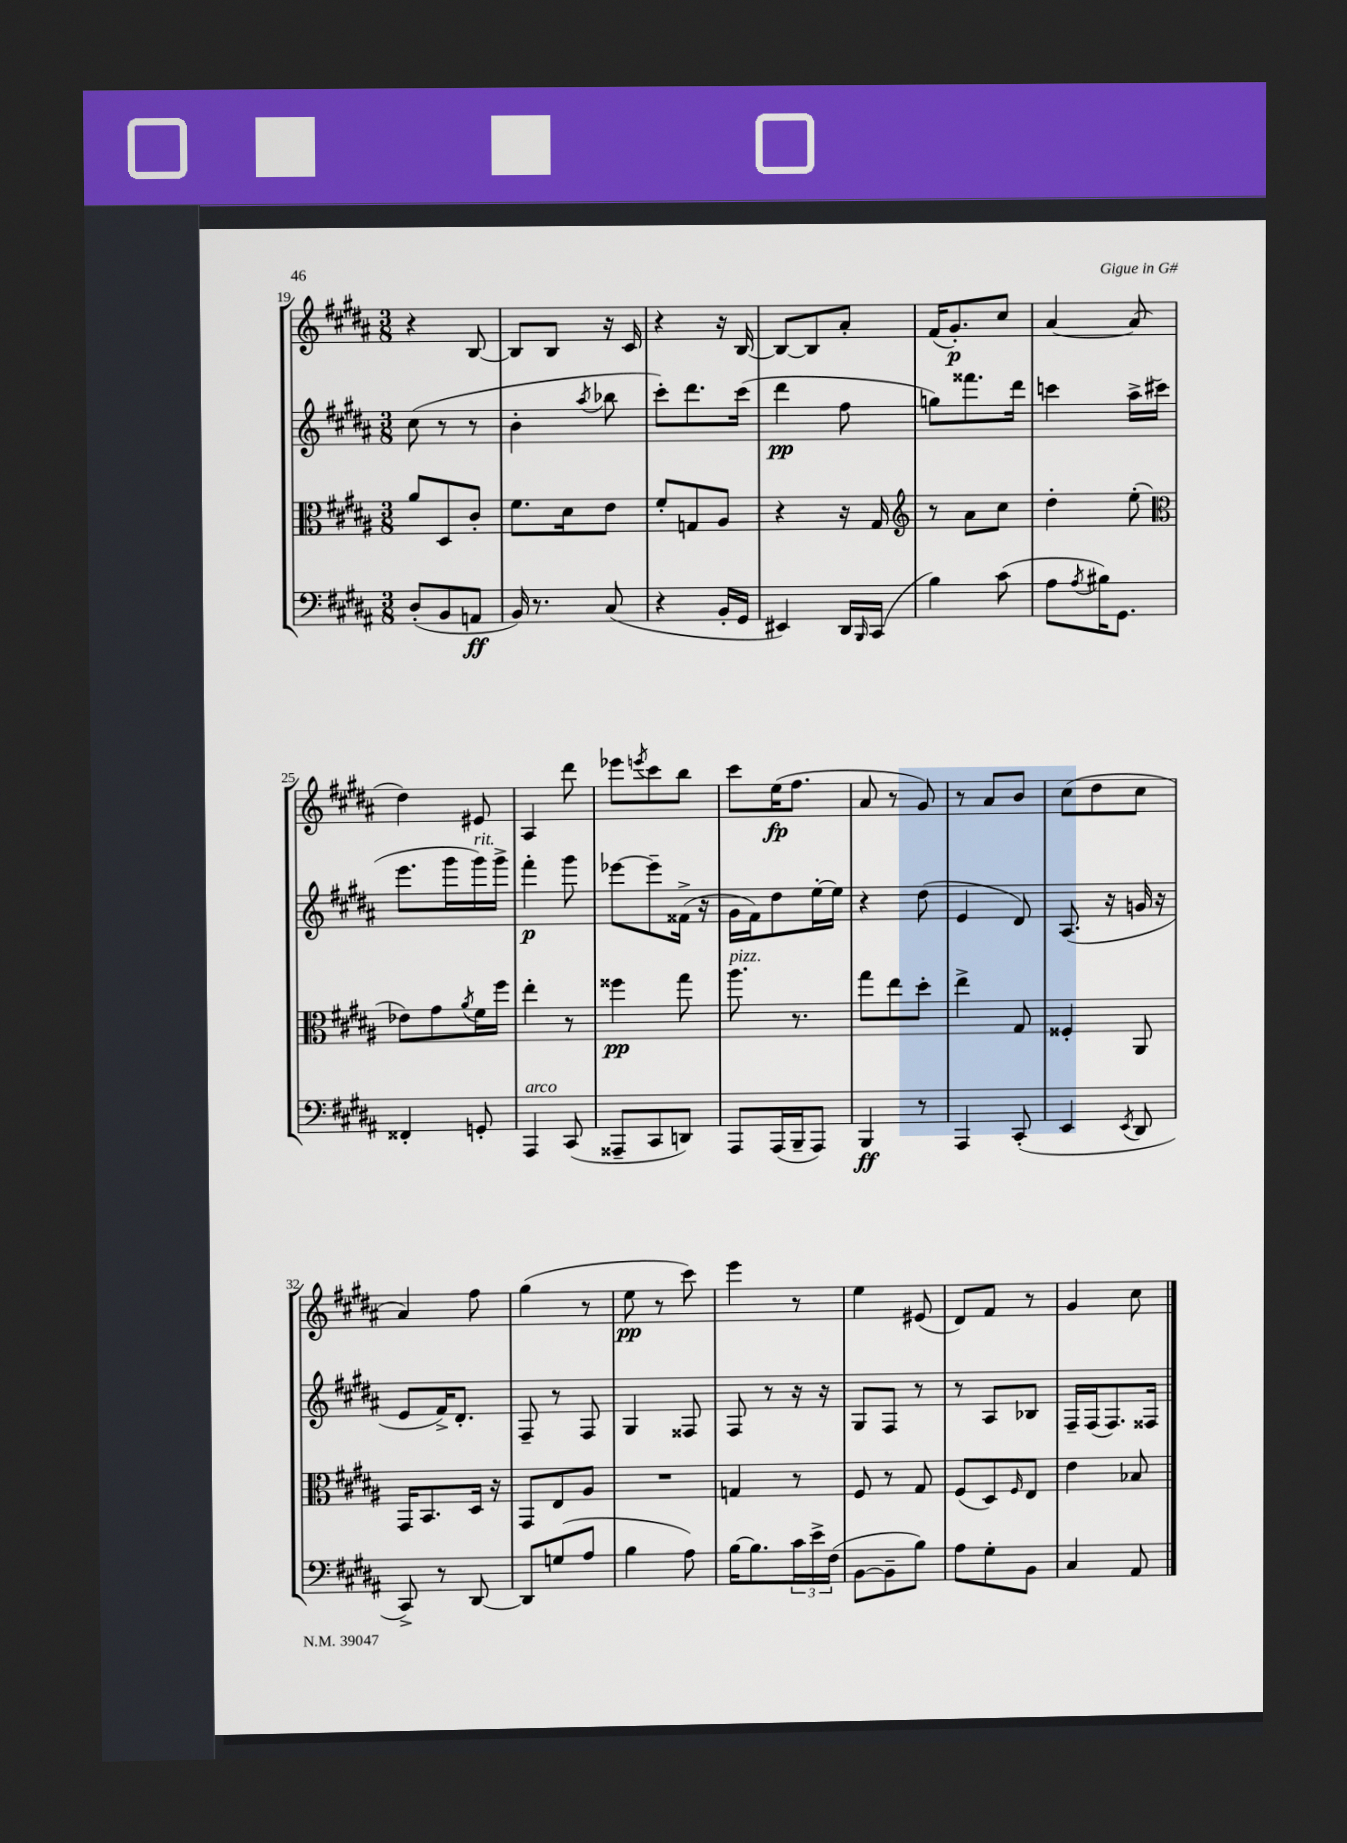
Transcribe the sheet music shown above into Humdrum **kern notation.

**kern	**kern	**kern	**kern
*staff4	*staff3	*staff2	*staff1
*clefF4	*clefC3	*clefG2	*clefG2
*k[f#c#g#d#a#]	*k[f#c#g#d#a#]	*k[f#c#g#d#a#]	*k[f#c#g#d#a#]
*M3/8	*M3/8	*M3/8	*M3/8
(8D#'/L	8a#/L	(8cc#\	4r
8BB/	8D#/	8r	.
8AA/J	8c#'/J	8r	[8B/
=	=	=	=
16BB/)	8.f#\L	4b'\	8B/]L
8.r	.	.	.
.	.	.	8B/J
.	16d#\k	.	.
.	.	8qaa#/	.
(8C#/	8e\J	8bb-\	16r
.	.	.	16c#/
=	=	=	=
4r	8f#'/L	8ccc#'\L)	4r
.	8G/	8.ddd#\	.
16BB'/LL	8A#/J	.	16r
16GG#/JJ	.	(16ccc#\Jk	[16B/
=	=	=	=
4EE#/)	4r	4ddd#\	8B/_L
.	.	.	8B/]
16DD#/LL	16r	8ff#\	8a#'/J
16qqBBB/	.	.	.
(16CC#/JJ	16G#/	.	.
=	=	=	=
*	*clefG2	*	*
4B\)	8r	8gg\L)	(16f#/LK
.	.	.	8.g#'/)
.	8a#\L	8.fff##\	.
(8c#\	8cc#\J	.	8cc#/J
.	.	16ddd#\Jk	.
=	=	=	=
8A#\L	4dd#'\	4ccc\	[4a#/
8qA#/	.	.	.
16B#\K)	.	.	.
8.GG#\J	.	.	.
.	(8ee'\	16aa#^\LL	(8a#/]
.	.	(16ccc#\JJ	.
=	=	=	=
*	*clefC3	*	*
4FF##'/	8e-\L)	8.eee\L	4dd#\)
.	8g#\	.	.
.	.	16ggg#\L	.
.	8qa#/	.	.
8GG'/	16f#\L	16ggg#\)	8e#/
.	16ff#\JJ	16ggg#^\JJ	.
=	=	=	=
4AAA#/	4ee'\	4fff#'\	4A#/
(8CC#/	8r	8ggg#\	8ddd#\
=	=	=	=
8AAA##~/L	4ff##\	[8eee-\L	8eee-\L
.	.	.	8qeee/
8CC#/	.	8eee-~\]	8ccc#\
8DD/J)	8gg#\	(16f##^\Jk	8bb\J
.	.	16r	.
=	=	=	=
8AAA#/L	8.aa#\	16g#\LL	8ccc#\L
.	.	16f#\J)	.
(16AAA#/L	.	8dd#\	(16ee\K
16BBB~/J	8.r	.	8.ff#\J
8AAA#/J)	.	[16ee'\L	.
.	.	16ee\]JJ	.
=	=	=	=
4BBB/	8gg#\L	4r	8a#/
.	8ee\	.	8r
8r	8dd#'\J	(8dd#\	8g#/)
=	=	=	=
4AAA#/	4ee^\	4e/	8r
.	.	.	8a#/L
(8CC#'/	8G#/	8d#/)	8b/J
=	=	=	=
4EE/	4F##'/	(8.A#/	(8cc#\L
.	.	.	8dd#\
.	.	16r	.
8qEE/	.	.	.
8DD#/	8AA#/	16g/	8cc#\J
.	.	16r	.
=	=	=	=
8CC#^/)	16GG#/LK	8e/L	4a#/)
.	8.BB/	.	.
8r	.	16f#^/K)	.
.	.	8.d#'/J	.
[8DD#/	16D#/Jk	.	8ff#\
.	16r	.	.
=	=	=	=
8DD#/]L	8GG#/L	8F#~/	(4gg#\
(8G/	8E/	8r	.
8A#/J	8A#/J	8F#/	8r
=	=	=	=
4B\	4.r	4G#/	8ee\
.	.	.	8r
8A#\)	.	8F##/	8ccc#\)
=	=	=	=
[16B\LK	4G/	8F#/	4eee\
8.B\]	.	.	.
.	.	8r	.
24c#\L	8r	16r	8r
24e^\	.	.	.
.	.	16r	.
(24F#\JJ	.	.	.
=	=	=	=
[8BB\L	8F#/	8G#/L	4ee\
8BB~\]	8r	8F#/J	.
8B\J)	8G#/	8r	(8e#/
=	=	=	=
8A#\L	(8F#/L	8r	8d#/L)
8G#'\	8D#/)	8A#/L	8f#/J
.	16qqF#/	.	.
8BB\J	8E/J	8B-/J	8r
=	=	=	=
4C#/	4e\	16F#~/LL	4g#/
.	.	(16F#/J	.
.	.	8.F#/)	.
8AA#/	8B-/	.	8cc#\
.	.	16F##/Jk	.
==	==	==	==
*-	*-	*-	*-
